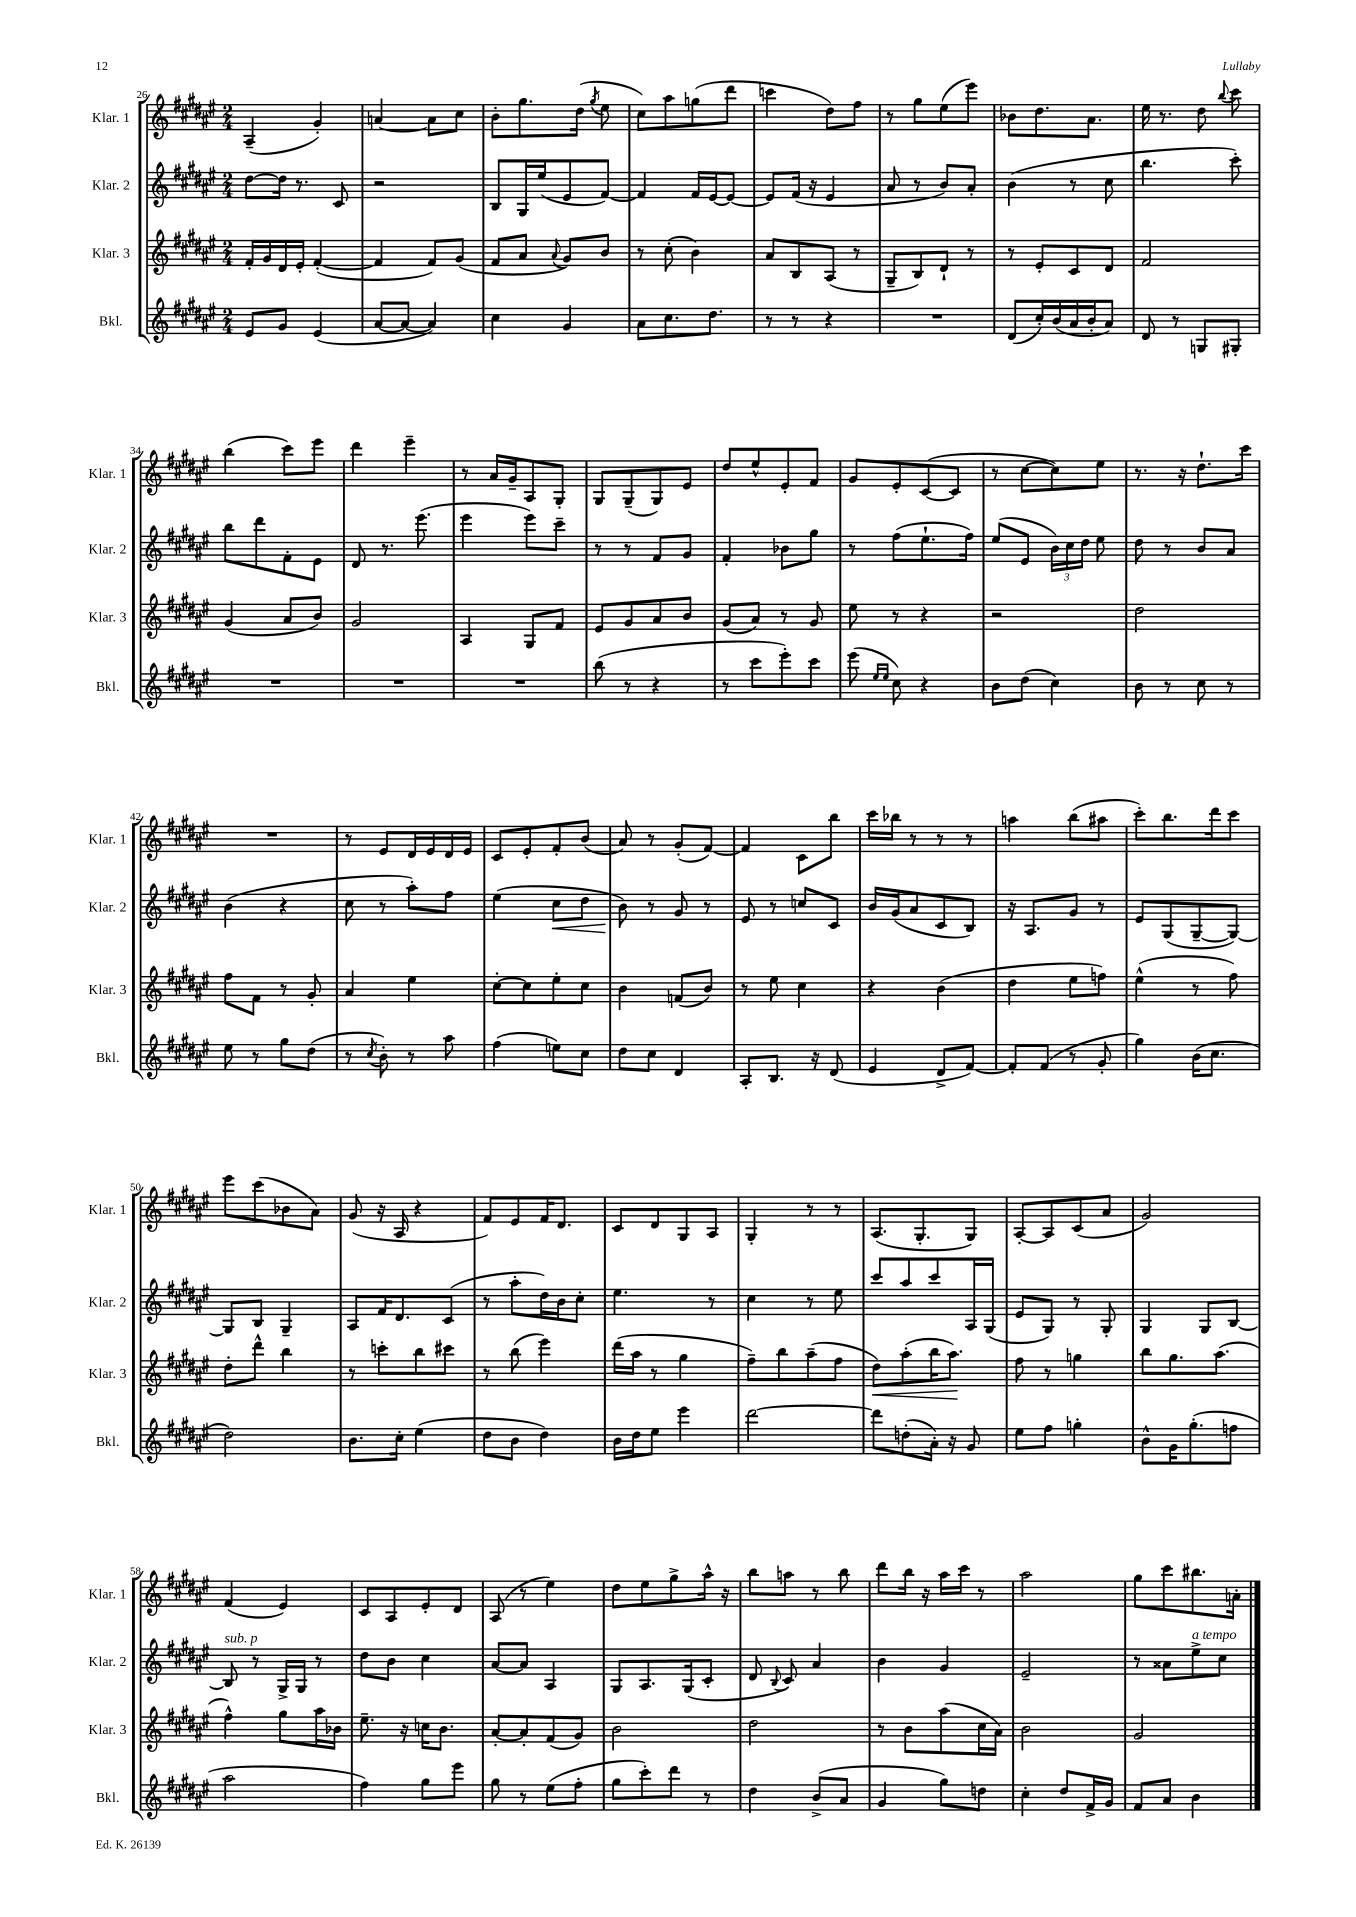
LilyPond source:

<<
\new StaffGroup <<
\new Staff = "s0" \with { instrumentName = "Klar. 1" shortInstrumentName = "Klar. 1" } {
    \clef treble \key fis \major \numericTimeSignature \time 2/4
    \autoBeamOff ais4--( gis'4-.) |
    a'4~ a'8[ cis''8] |
    b'8[-. gis''8. dis''16]( \acciaccatura { gis''8 } eis''8 |
    cis''8[) ais''8 g''8( dis'''8] |
    c'''4 dis''8[) fis''8] |
    r8 gis''8[ eis''8( eis'''8]) |
    bes'8[ dis''8. ais'8.] |
    eis''16 r8. dis''8 \appoggiatura { b''8 } cis'''8 |
    b''4( cis'''8[) eis'''8] |
    dis'''4 eis'''4-- |
    r8 ais'16[ gis'16-- ais8 gis8]-. |
    gis8[ gis8--( gis8) eis'8] |
    dis''8[ eis''8-^ eis'8-. fis'8] |
    gis'8[ eis'8-. cis'8~( cis'8] |
    r8 cis''8[~ cis''8) eis''8] |
    r8. r16 dis''8.[-! cis'''16] |
    R2 |
    r8 eis'8[ dis'16 eis'16 dis'16 eis'16] |
    cis'8[ eis'8-. fis'8-. b'8]( |
    ais'8) r8 gis'8[-.( fis'8]~) |
    fis'4 cis'8[ b''8] |
    cis'''16[ bes''16] r8 r8 r8 |
    a''4 b''8[( ais''8] |
    cis'''8[-.) b''8. dis'''16 cis'''8] |
    eis'''8[ cis'''8( bes'8 ais'8]) |
    gis'8( r16 ais16 r4 |
    fis'8[) eis'8 fis'16 dis'8.] |
    cis'8[ dis'8 gis8 ais8] |
    gis4-. r8 r8 |
    ais8.[( gis8.-. gis8]) |
    ais8[~-. ais8 cis'8( ais'8] |
    gis'2) |
    fis'4( eis'4) |
    cis'8[ ais8 eis'8-. dis'8] |
    ais8( r8 eis''4) |
    dis''8[ eis''8 gis''8-> ais''16]-^ r16 |
    b''8[ a''8] r8 b''8 |
    dis'''8[ b''16] r16 ais''16[ cis'''16] r8 |
    ais''2 |
    gis''8[ cis'''8 bis''8. a'16]-. \bar "|." |
}
\new Staff = "s1" \with { instrumentName = "Klar. 2" shortInstrumentName = "Klar. 2" } {
    \clef treble \key fis \major \numericTimeSignature \time 2/4
    \autoBeamOff dis''8[~ dis''16] r8. cis'8 |
    r2 |
    b8[ gis16 eis''16( eis'8 fis'8]~) |
    fis'4 fis'16[ eis'16~ eis'8]~ |
    eis'8[ fis'16]( r16 eis'4 |
    ais'8 r8 b'8[) ais'8]-. |
    b'4( r8 cis''8 |
    b''4. cis'''8-.) |
    b''8[ dis'''8 fis'8-. eis'8] |
    dis'8 r8. eis'''8.( |
    eis'''4 eis'''8[) cis'''8]-- |
    r8 r8 fis'8[ gis'8] |
    fis'4-. bes'8[ gis''8] |
    r8 fis''8[( eis''8.-! fis''16]) |
    eis''8[( eis'8] \tuplet 3/2 { b'16[) cis''16 dis''16] } eis''8 |
    dis''8 r8 b'8[ ais'8] |
    b'4( r4 |
    cis''8 r8 ais''8[-.) fis''8] |
    eis''4( cis''8[\< dis''8] |
    b'8\!) r8 gis'8 r8 |
    eis'8 r8 c''8[ cis'8] |
    b'16[ gis'16( ais'8 cis'8 b8]) |
    r16 ais8.[ gis'8] r8 |
    eis'8[ gis8( gis8~-- gis8]~) |
    gis8[ b8] gis4-- |
    ais8[ fis'16 dis'8. cis'8]( |
    r8 ais''8[-. dis''16) b'16 cis''8]-. |
    eis''4. r8 |
    cis''4 r8 eis''8 |
    cis'''8[ ais''8 cis'''8 ais16 gis16]( |
    eis'8[ gis8]) r8 gis8-. |
    gis4 gis8[ b8]~ |
    b8^\markup { \italic "sub. p" } r8 gis16[-> gis16] r8 |
    dis''8[ b'8] cis''4 |
    ais'8[~ ais'8] ais4 |
    gis8[ ais8. gis16( cis'8]-. |
    dis'8 \appoggiatura { b8 } cis'8) ais'4 |
    b'4 gis'4 |
    eis'2-- |
    r8 aisis'8[ eis''8->^\markup { \italic "a tempo" } cis''8] \bar "|." |
}
\new Staff = "s2" \with { instrumentName = "Klar. 3" shortInstrumentName = "Klar. 3" } {
    \clef treble \key fis \major \numericTimeSignature \time 2/4
    \autoBeamOff fis'16[-. gis'16 dis'16 eis'16]-. fis'4~-.( |
    fis'4 fis'8[) gis'8]( |
    fis'8[ ais'8] \appoggiatura { ais'8 } gis'8[) b'8] |
    r8 cis''8-.( b'4) |
    ais'8[ b8 ais8]( r8 |
    gis8[-- b8) dis'8]-! r8 |
    r8 eis'8[-. cis'8 dis'8] |
    fis'2 |
    gis'4( ais'8[ b'8]) |
    gis'2 |
    ais4 gis8[ fis'8] |
    eis'8[ gis'8 ais'8 b'8] |
    gis'8[( ais'8]) r8 gis'8 |
    eis''8 r8 r4 |
    r2 |
    dis''2 |
    fis''8[ fis'8] r8 gis'8-. |
    ais'4 eis''4 |
    cis''8[~-. cis''8 eis''8-. cis''8] |
    b'4 f'8[( b'8]) |
    r8 eis''8 cis''4 |
    r4 b'4( |
    dis''4 eis''8[ f''8]) |
    eis''4-^( r8 fis''8) |
    dis''8[-. dis'''8]-^ b''4 |
    r8 c'''8[-. b''8 cis'''8] |
    r8 b''8( eis'''4) |
    dis'''16[( ais''16] r8 gis''4 |
    fis''8[--) b''8 ais''8--( fis''8] |
    dis''8[\<) ais''8-.( b''16 ais''8.]\!) |
    fis''8 r8 g''4 |
    b''8[ gis''8. ais''8.]( |
    fis''4-^) gis''8[ ais''16 bes'16] |
    eis''8.-- r16 c''16[ b'8.] |
    ais'8[~-. ais'8-. fis'8( gis'8]) |
    b'2 |
    dis''2 |
    r8 b'8[ ais''8( cis''16 ais'16]) |
    b'2 |
    gis'2 \bar "|." |
}
\new Staff = "s3" \with { instrumentName = "Bkl." shortInstrumentName = "Bkl." } {
    \clef treble \key fis \major \numericTimeSignature \time 2/4
    \autoBeamOff eis'8[ gis'8] eis'4( |
    ais'8[~ ais'8]~ ais'4) |
    cis''4 gis'4 |
    ais'8[ cis''8. dis''8.] |
    r8 r8 r4 |
    R2 |
    dis'8[( cis''16-.) b'16( ais'16 b'16-. ais'8]) |
    dis'8 r8 g8[ gis8]-. |
    R2 |
    R2 |
    R2 |
    b''8( r8 r4 |
    r8 cis'''8[ eis'''8-.) cis'''8] |
    eis'''8( \grace { eis''16[ eis''16] } cis''8) r4 |
    b'8[ dis''8]( cis''4) |
    b'8 r8 cis''8 r8 |
    eis''8 r8 gis''8[ dis''8]( |
    r8 \acciaccatura { cis''8 } b'8-.) r8 ais''8 |
    fis''4( e''8[) cis''8] |
    dis''8[ cis''8] dis'4 |
    ais8[-. b8.] r16 dis'8( |
    eis'4 dis'8[-> fis'8]~) |
    fis'8[-. fis'8]( r8 gis'8-. |
    gis''4) b'16[( cis''8.] |
    dis''2) |
    b'8.[ cis''16]-. eis''4( |
    dis''8[ b'8] dis''4) |
    b'16[ dis''16 eis''8] eis'''4 |
    dis'''2~ |
    dis'''8[ d''8-.( ais'16]-.) r16 gis'8 |
    eis''8[ fis''8] g''4-. |
    b'8[-^ gis'16 gis''8.-.( f''8] |
    ais''2 |
    fis''4) gis''8[ eis'''8] |
    gis''8 r8 eis''8[( fis''8]-. |
    gis''8[ cis'''8-.) dis'''8] r8 |
    dis''4 b'8[->( ais'8] |
    gis'4 gis''8[) d''8] |
    cis''4-. dis''8[ fis'16-> gis'16] |
    fis'8[ ais'8] b'4 \bar "|." |
}
>>
>>
\layout { \context { \Score currentBarNumber = #26 } }
